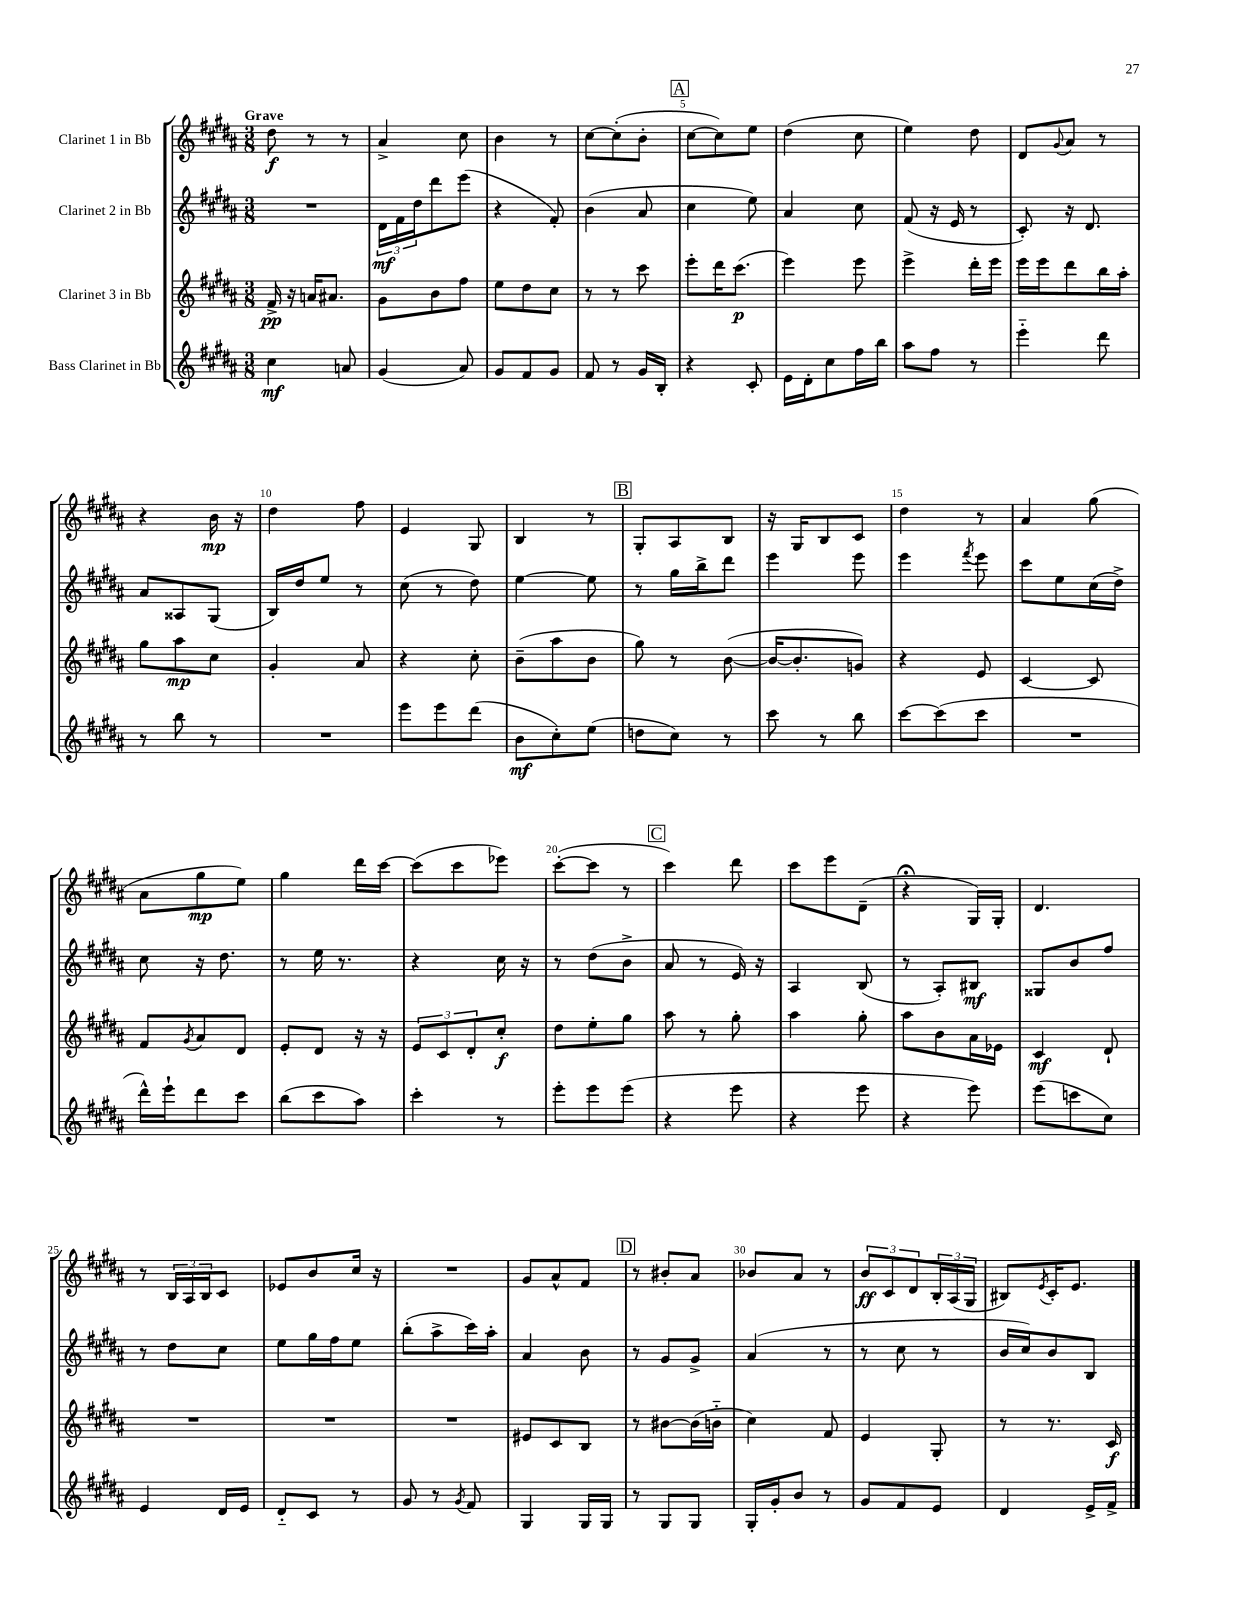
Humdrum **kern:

**kern	**kern	**kern	**kern
*staff4	*staff3	*staff2	*staff1
*clefG2	*clefG2	*clefG2	*clefG2
*k[f#c#g#d#a#]	*k[f#c#g#d#a#]	*k[f#c#g#d#a#]	*k[f#c#g#d#a#]
*M3/8	*M3/8	*M3/8	*M3/8
4cc#\	16f#^/	4.r	8dd#\
.	16r	.	.
.	16a/LK	.	8r
.	8.a#/J	.	.
8a/	.	.	8r
=	=	=	=
(4g#/	8g#\L	24d#\LL	4a#^/
.	.	24f#\	.
.	.	24dd#\J	.
.	8b\	8ddd#\	.
8a#/)	8ff#\J	(8eee\J	8cc#\
=	=	=	=
8g#/L	8ee\L	4r	4b\
8f#/	8dd#\	.	.
8g#/J	8cc#\J	8f#'/)	8r
=	=	=	=
8f#/	8r	(4b\	[8cc#\L
8r	8r	.	(8cc#'\]
16g#/LL	8ccc#\	8a#/	8b'\J
16B'/JJ	.	.	.
=	=	=	=
4r	8eee'\L	4cc#\	[8cc#\L
.	16ddd#\K	.	8cc#\])
.	(8.ccc#\J	.	.
8c#'/	.	8ee\)	8ee\J
=	=	=	=
16e\LL	4eee\)	4a#/	(4dd#\
16d#'\J	.	.	.
8cc#\	.	.	.
16ff#\L	8eee\	8cc#\	8cc#\
16bb\JJ	.	.	.
=	=	=	=
8aa#\L	4eee^\	(8f#/	4ee\)
8ff#\J	.	16r	.
.	.	16e/	.
8r	16ddd#'\LL	8r	8dd#\
.	16eee\JJ	.	.
=	=	=	=
4eee'~\	16eee\LL	8c#'/)	8d#/L
.	16eee\J	.	.
.	.	.	8qqg#/
.	8ddd#\	16r	8a#/J
.	.	8.d#/	.
8ddd#\	16bb\L	.	8r
.	16aa#'\JJ	.	.
=	=	=	=
8r	8gg#\L	8a#/L	4r
8bb\	8aa#\	8A##/	.
8r	8cc#\J	(8G#/J	16b\
.	.	.	16r
=	=	=	=
4.r	4g#'/	16B/LL)	4dd#\
.	.	16dd#/J	.
.	.	8ee/J	.
.	8a#/	8r	8ff#\
=	=	=	=
8eee\L	4r	(8cc#\	4e/
8eee\	.	8r	.
(8ddd#\J	8cc#'\	8dd#\)	8G#/
=	=	=	=
8b\L	(8b~\L	[4ee\	4B/
8cc#'\)	8aa#\	.	.
(8ee\J	8b\J	8ee\]	8r
=	=	=	=
8dd\L	8gg#\)	8r	8G#'/L
8cc#\J)	8r	16gg#\LL	8A#/
.	.	16bb^\J	.
8r	([8b\	8ddd#\J	8B/J
=	=	=	=
8ccc#\	16b/_LK	4eee\	16r
.	8.b'/]	.	16G#/LK
8r	.	.	8B/
8bb\	8g/J)	8eee\	8c#/J
=	=	=	=
[8ccc#\L	4r	4eee\	4dd#\
(8ccc#\]	.	.	.
.	.	8qfff#/	.
8ccc#\J	8e/	8eee\	8r
=	=	=	=
4.r	[4c#/	8ccc#\L	4a#/
.	.	8ee\	.
.	8c#/]	(16cc#\L	(8gg#\
.	.	16dd#^\JJ)	.
=	=	=	=
16ddd#^^\LL)	8f#/L	8cc#\	8a#\L
16eee`\J	.	.	.
.	8qg#/	.	.
8ddd#\	8a#/	16r	8gg#\
.	.	8.dd#\	.
8ccc#\J	8d#/J	.	8ee\J)
=	=	=	=
(8bb\L	8e'/L	8r	4gg#\
8ccc#\	8d#/J	16ee\	.
.	.	8.r	.
8aa#\J)	16r	.	16ddd#\LL
.	16r	.	[16ccc#\JJ
=	=	=	=
4ccc#'\	12e/L	4r	(8ccc#\]L
.	12c#/	.	.
.	.	.	8ccc#\
.	12d#'/	.	.
8r	8cc#'/J	16cc#\	8eee-\J)
.	.	16r	.
=	=	=	=
8eee'\L	8dd#\L	8r	([8ccc#'\L
8eee\	8ee'\	(8dd#\L	8ccc#\]J
(8eee\J	8gg#\J	8b^\J	8r
=	=	=	=
4r	8aa#\	8a#/	4ccc#\)
.	8r	8r	.
8eee\	8gg#'\	16e/)	8ddd#\
.	.	16r	.
=	=	=	=
4r	4aa#\	4A#/	8ccc#\L
.	.	.	8eee\
8eee\	8gg#'\	(8B/	(8d#~\J
=	=	=	=
4r	8aa#\L	8r	4r;
.	8b\	8A#'/L)	.
8eee\)	16a#\L	8B#/J	16G#/LL)
.	16e-\JJ	.	16G#'/JJ
=	=	=	=
(8eee\L	4c#/	8G##/L	4.d#/
8ccc\	.	8b/	.
8cc#\J)	8d#`/	8ff#/J	.
=	=	=	=
4e/	4.r	8r	8r
.	.	8dd#\L	24B/LL
.	.	.	24A#/
.	.	.	24B/J
16d#/LL	.	8cc#\J	8c#/J
16e/JJ	.	.	.
=	=	=	=
8d#'~/L	4.r	8ee\L	8e-/L
8c#/J	.	16gg#\L	8b/
.	.	16ff#\J	.
8r	.	8ee\J	16cc#/Jk
.	.	.	16r
=	=	=	=
8g#/	4.r	(8bb'\L	4.r
8r	.	8aa#^\	.
8qg#/	.	.	.
8f#/	.	16ccc#\L)	.
.	.	16aa#'\JJ	.
=	=	=	=
4G#/	8e#/L	4a#/	8g#/L
.	8c#/	.	8a#^^/
16G#/LL	8B/J	8b\	8f#/J
16G#/JJ	.	.	.
=	=	=	=
8r	8r	8r	8r
8G#/L	[8b#\L	8g#/L	8b#'/L
8G#/J	(16b#\]L	8g#^/J	8a#/J
.	16b'~\JJ	.	.
=	=	=	=
16G#'/LL	4cc#\)	(4a#/	8b-/L
16g#'/J	.	.	.
8b/J	.	.	8a#/J
8r	8f#/	8r	8r
=	=	=	=
8g#/L	4e/	8r	12b/L
.	.	.	12c#/
8f#/	.	8cc#\	.
.	.	.	12d#/
8e/J	8G#'/	8r	24B'/L
.	.	.	(24A#/
.	.	.	24G#/JJ
=	=	=	=
4d#/	8r	16b/LL	8B#/L)
.	.	16cc#/J)	.
.	.	.	8qe/
.	8.r	8b/	16c#'/K
.	.	.	8.e/J
16e^/LL	.	8B/J	.
16f#^/JJ	16c#/	.	.
==	==	==	==
*-	*-	*-	*-
